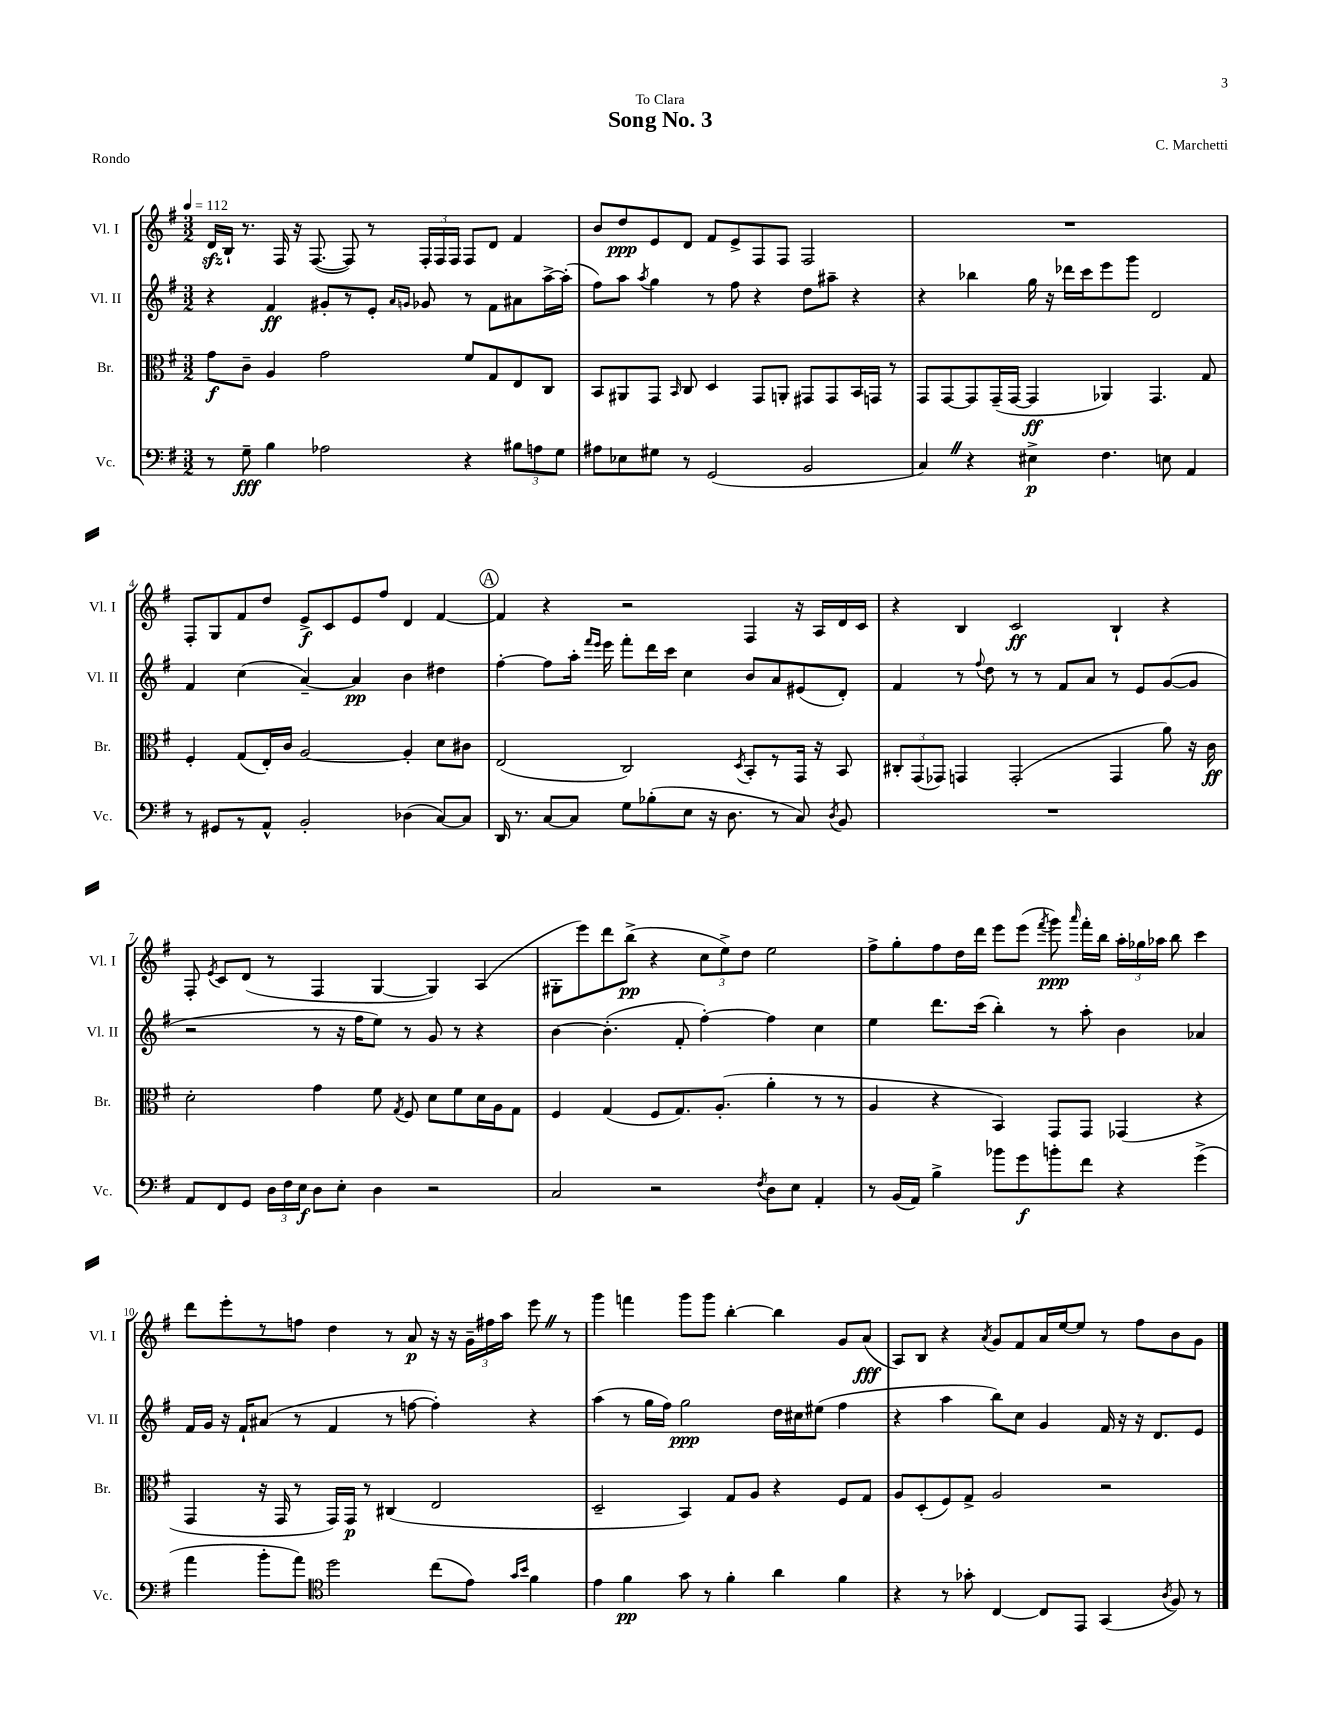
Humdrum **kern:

**kern	**kern	**kern	**kern
*staff4	*staff3	*staff2	*staff1
*clefF4	*clefC3	*clefG2	*clefG2
*k[f#]	*k[f#]	*k[f#]	*k[f#]
*M3/2	*M3/2	*M3/2	*M3/2
*MM112	*MM112	*MM112	*MM112
8r	8g	4r	16d
.	.	.	16B`
8G~	8c~	.	8.r
4B	4A	4f#	.
.	.	.	16F#
.	.	.	16r
.	.	.	([8.F#
2A-	2g	8g#'	.
.	.	8r	8F#])
.	.	8e'	8r
.	.	16qqa	.
.	.	16qqg	.
.	.	8g-	24F#'
.	.	.	24F#
.	.	.	24F#
4r	8f#	8r	8F#
.	8G	8f#	8d
12B#	8E	8a#	4f#
12A	.	.	.
.	8C	[16aa^	.
12G	.	.	.
.	.	(16aa']	.
=	=	=	=
8A#	8BB	8ff#)	8b
8E-	8AA#	8aa	8dd
.	.	8qaa	.
8G#	8GG	4gg	8e
.	16qqBB	.	.
8r	8C	.	8d
(2GG	4D	8r	8f#
.	.	8ff#	8e^
.	8GG	4r	8F#
.	8AA'	.	8F#
2BB	8GG#	8dd	2F#
.	8GG#	8aa#~	.
.	16BB	4r	.
.	16GG	.	.
.	8r	.	.
=	=	=	=
4C)	8GG	4r	1.r
.	[8GG	.	.
4r	8GG]	4bb-	.
.	(16GG~	.	.
.	[16GG	.	.
4E#^	4GG]	16gg	.
.	.	16r	.
.	.	16ddd-	.
.	.	16ccc	.
4.F#	4AA-)	8eee	.
.	.	8ggg	.
.	4.GG	2d	.
8E	.	.	.
4AA	.	.	.
.	8G	.	.
=	=	=	=
8r	4F#'	4f#	8F#'
8GG#	.	.	8G
8r	(8G	(4cc	8f#
8AA^^	16E')	.	8dd
.	16c	.	.
2BB'	[2A	[4a~)	8e^
.	.	.	8c
.	.	4a]	8e
.	.	.	8ff#
(4D-	4A']	4b	4d
[8C)	8d	4dd#	[4f#
8C]	8c#	.	.
=	=	=	=
16DD	(2E	[4ff#'	4f#]
8.r	.	.	.
[8C	.	8ff#]	4r
8C]	.	16aa'	.
.	.	16qqfff#	.
.	.	16qqeee	.
.	.	16eee	.
8G	2C)	8fff#'	2r
(8B-'	.	16ddd	.
.	.	16ccc	.
8E	.	4cc	.
16r	.	.	.
8.D	.	.	.
.	8qD	.	.
.	8BB'	8b	4F#
8r	8r	8a	.
8C)	16GG	(8e#	16r
.	16r	.	16A
8qD	.	.	.
8BB	8BB	8d')	16d
.	.	.	16c
=	=	=	=
1.r	12C#'	4f#	4r
.	(12GG	.	.
.	12GG-)	.	.
.	4GG	8r	4B
.	.	8qqff#	.
.	.	8dd	.
.	(2GG'	8r	2c
.	.	8r	.
.	.	8f#	.
.	.	8a	.
.	4GG	8r	4B`
.	.	8e	.
.	8a)	([8g	4r
.	16r	8g]	.
.	16c	.	.
=	=	=	=
8AA	2d'	2r	8F#'
.	.	.	8qe
8FF#	.	.	8c
8GG	.	.	(8d
24D	.	.	8r
24F#	.	.	.
24E	.	.	.
8D	4g	8r	4F#
8E'	.	16r	.
.	.	16ff#	.
4D	8f#	8ee)	[4G
.	8qG	.	.
.	8F#	8r	.
2r	8d	8g	4G])
.	8f#	8r	.
.	16d	4r	(4A
.	16A	.	.
.	8G	.	.
=	=	=	=
2C	4F#	[4b	8G#'
.	.	.	8eee)
.	(4G	(4.b']	8ddd
.	.	.	(8bb^
2r	8F#	.	4r
.	8.G)	8f#'	.
.	.	[4ff#')	12cc
.	(8.A'	.	.
.	.	.	12ee^)
.	.	.	12dd
8qF#	.	.	.
8D	4a'	4ff#]	2ee
8E	.	.	.
4AA'	8r	4cc	.
.	8r	.	.
=	=	=	=
8r	4A	4ee	8ff#^
(16BB	.	.	8gg'
16AA)	.	.	.
4B^	4r	8.ddd	8ff#
.	.	.	16dd
.	.	(16ccc	16ddd
8b-	4BB)	4bb')	8eee
8g	.	.	(8eee
.	.	.	8qfff#
8b'	8GG	8r	8ggg)
.	.	.	16qqaaa
8f#	8GG	8aa'	16fff#'
.	.	.	16bb
4r	(4GG-	4b	24aa'
.	.	.	24gg-
.	.	.	24aa-
.	.	.	8bb
(4g^	4r	4a-	4ccc
=	=	=	=
4a	4GG	16f#	8ddd
.	.	16g	.
.	.	16r	8eee'
.	.	16f#`	.
8b'	16r	(8a#	8r
.	16GG	.	.
8a)	8r	8r	8ff
*clefC4	*	*	*
2dd	16GG)	4f#	4dd
.	16GG	.	.
.	8r	.	.
.	(4C#	8r	8r
.	.	[8ff	8a
(8cc	2E	4ff'])	16r
.	.	.	16r
8e)	.	.	24g~
.	.	.	24ff#
.	.	.	24aa
16qqg	.	.	.
16qqb	.	.	.
4f#	.	4r	8eee
.	.	.	8r
=	=	=	=
4e	2D~	(4aa	4ggg
4f#	.	8r	4fff
.	.	16gg	.
.	.	16ff#)	.
8g	4BB)	2gg	8ggg
8r	.	.	8ggg
4f#'	8G	.	[4bb'
.	8A	.	.
4a	4r	16dd	4bb]
.	.	16cc#	.
.	.	(8ee#	.
4f#	8F#	4ff#	8g
.	8G	.	(8a
=	=	=	=
4r	8A	4r	8A)
.	(8D'	.	8B
8r	8F#)	4aa	4r
8g-'	8G^	.	.
.	.	.	8qa
[4C	2A	8bb)	8g
.	.	8cc	8f#
8C]	.	4g	16a
.	.	.	[16ee
8EE	.	.	8ee]
(4GG	2r	16f#	8r
.	.	16r	.
.	.	16r	8ff#
.	.	8.d	.
8qA	.	.	.
8F#)	.	.	8b
8r	.	8e	8g
==	==	==	==
*-	*-	*-	*-
